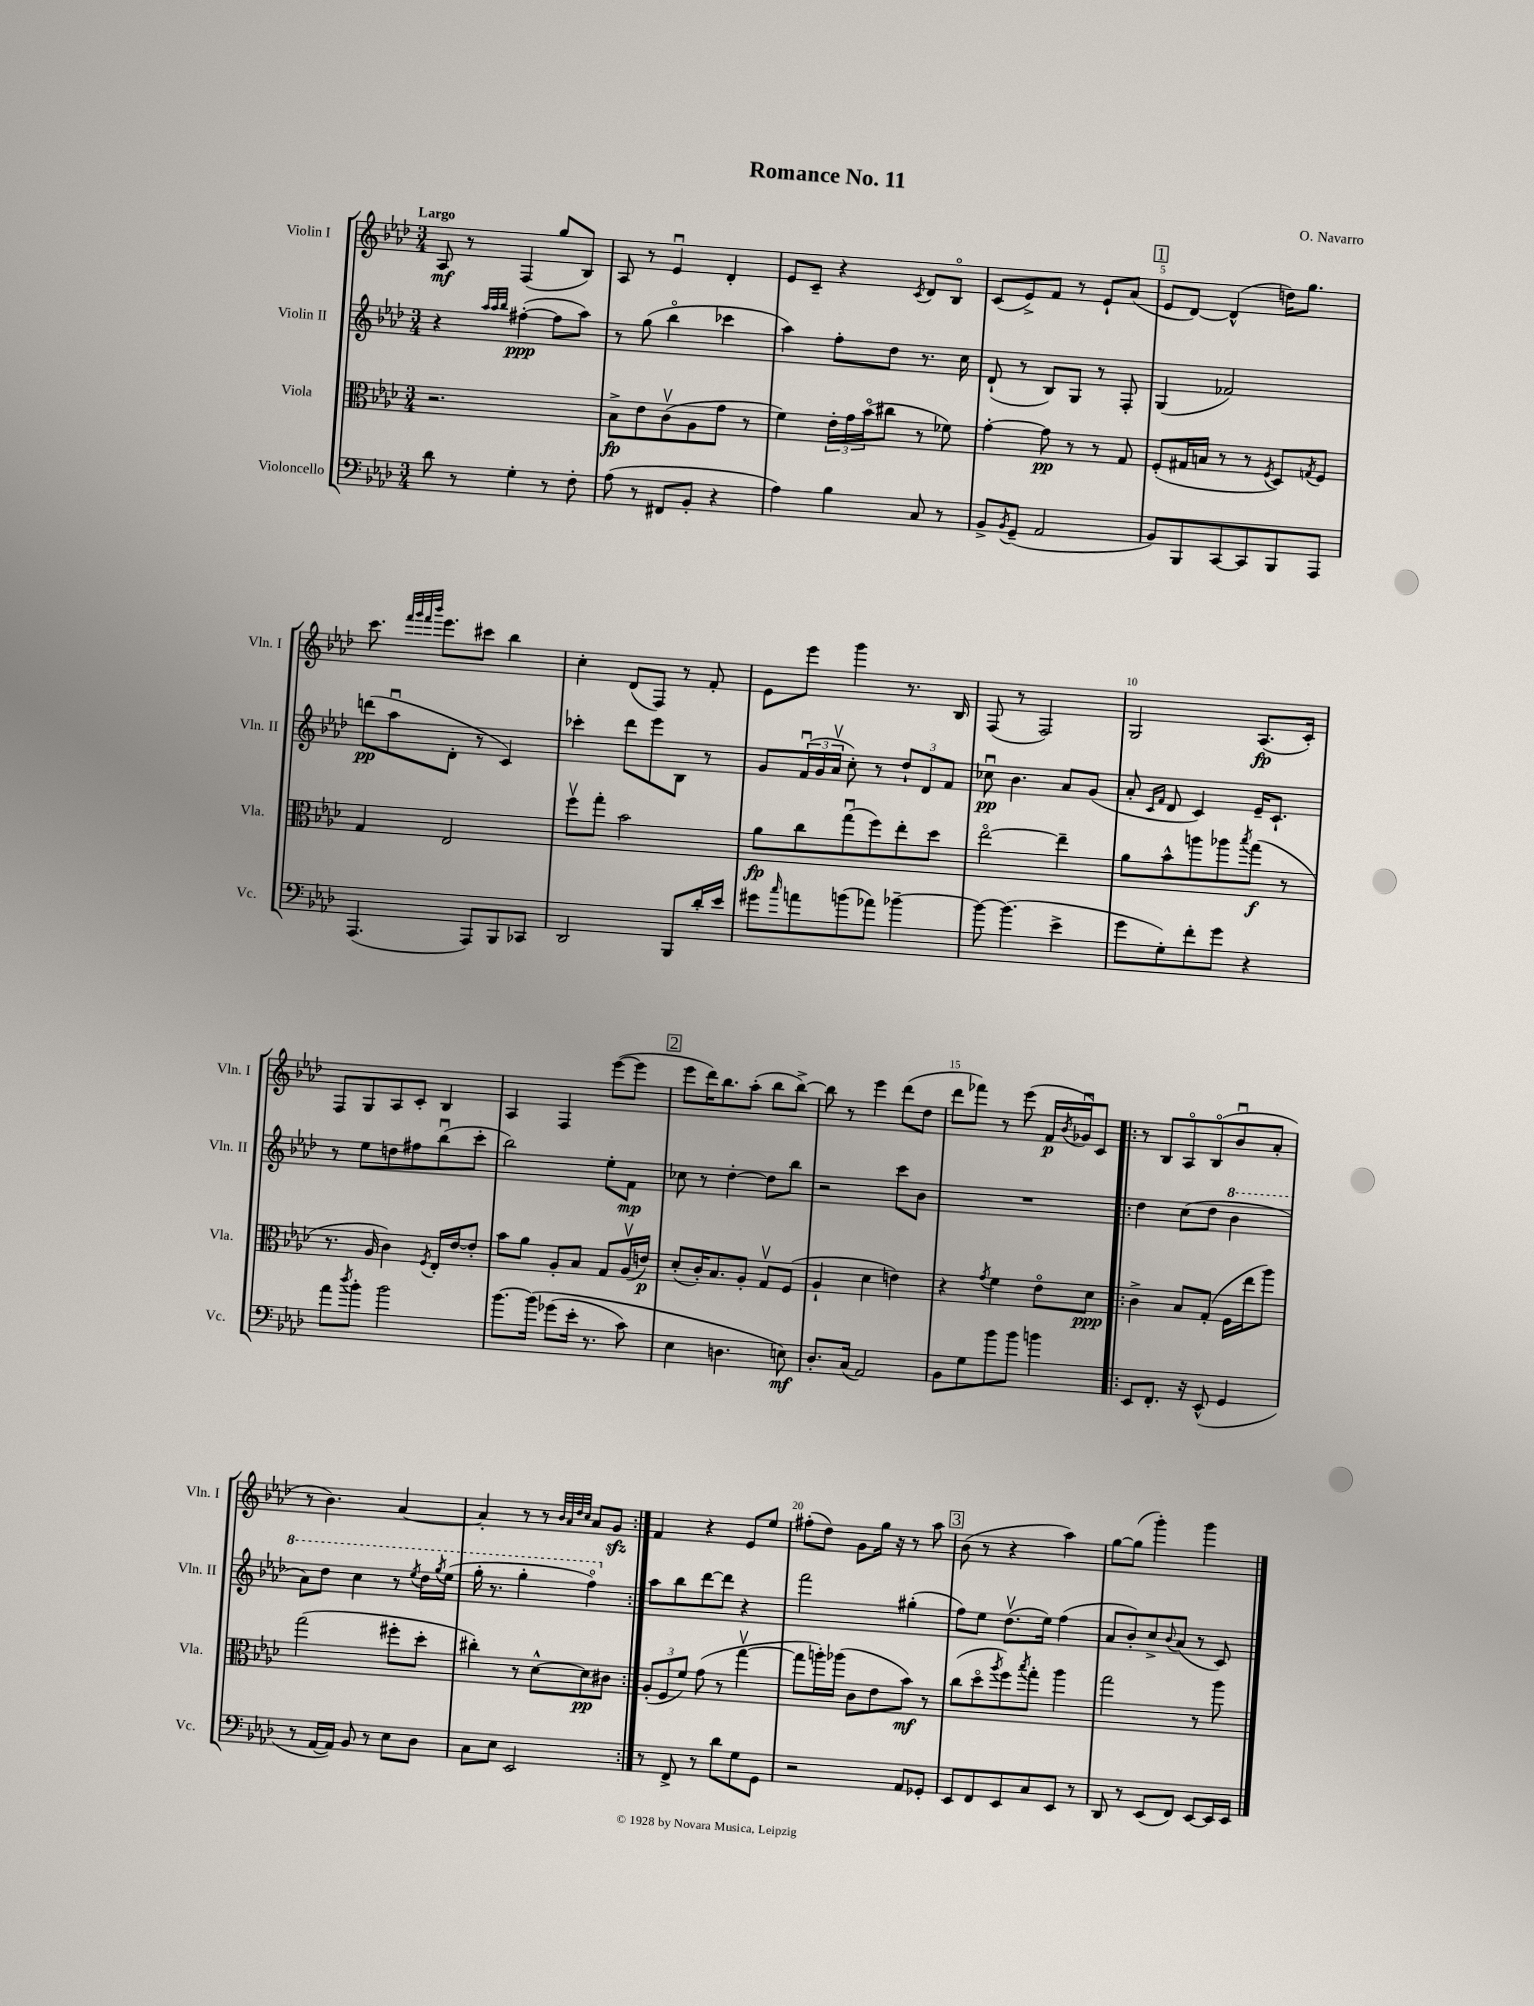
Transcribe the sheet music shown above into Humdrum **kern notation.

**kern	**kern	**kern	**kern
*staff4	*staff3	*staff2	*staff1
*clefF4	*clefC3	*clefG2	*clefG2
*k[b-e-a-d-]	*k[b-e-a-d-]	*k[b-e-a-d-]	*k[b-e-a-d-]
*M3/4	*M3/4	*M3/4	*M3/4
8d-	2.r	4r	8A-
8r	.	.	8r
.	.	32qqaa-	.
.	.	32qqaa-	.
.	.	32qqbb-	.
4G'	.	([4ff#'	(4F
8r	.	8ff#]	8gg
8F'	.	8aa-)	8B-)
=	=	=	=
(8A-	8B-^	8r	8A-
8r	8e-	(8gg	8r
8FF#	(8cv	4bb-o	4e-u
8BB-'	8A-	.	.
4r	8g	4ccc-	4d-'
.	8r	.	.
=	=	=	=
4A-)	4f)	4aa-)	8e-
.	.	.	8c~
4B-	24e-'	8ff'	4r
.	24g	.	.
.	(24b-o	.	.
.	8cc#	8dd-	.
.	.	.	8qc
8C	8r	8.r	8d-
8r	8f-)	.	8B-o
.	.	16cc	.
=	=	=	=
8BB-^	[4g'	(8d-`	(8c
8qBB-	.	.	.
(8GG~	.	8r	8e-^)
2AA-	8g]	8B-)	8f
.	8r	8G	8r
.	8r	8r	8e-`
.	8G	8F'	(8a-
=	=	=	=
8BB-)	(8F'	(4G	8e-
8BBB-	16G#	.	[8d-)
.	16B	.	.
[8CC	8r	2f-)	(4d-^^]
8CC]	8r	.	.
.	8qF	.	.
8BBB-	8D-)	.	16dd)
.	.	.	8.gg
.	8qG	.	.
8AAA-	8F	.	.
=	=	=	=
(4.AAA-	4G	(8ddd	8.ccc
.	.	8aa-u	.
.	.	.	32qqfff
.	.	.	32qqggg
.	.	.	32qqfff
.	.	.	32qqbbb-
.	.	.	8.eee-
.	2E-	8d-'	.
8AAA-)	.	8r	8ccc#
8BBB-	.	4c)	4bb-
8CC-	.	.	.
=	=	=	=
2DD-	8ffv	4ccc-'	4cc'
.	8gg'	.	.
.	2b-	8ddd-	(8d-
.	.	8eee-	8F)
8BBB-	.	8B-	8r
16d-'	.	8r	8f'
16e-	.	.	.
=	=	=	=
8g#	8a-	8g	8e-
16qqcc	.	.	.
8a	8cc	(24fu	8eee-
.	.	24g	.
.	.	24a-v	.
(8b	(8ggu	8cc')	4ggg
8a-)	8ff)	8r	.
[4b-~	8ee-'	12dd-`	8.r
.	.	12d-	.
.	8dd-	.	.
.	.	12f	.
.	.	.	16B-
=	=	=	=
8b-_	[2ee-o	8cc-u	(8F
(4.b-]	.	4.b-	8r
.	.	.	2F)
4e-^	4ee-~]	8a-	.
.	.	(8g	.
=	=	=	=
8g	8a-	8a-'	2G
.	.	16qqc	.
.	.	16qqf	.
8G')	8b-^^	8d-	.
8f'	8aa	4c)	.
8g	8aa-	.	.
.	8qbb-	.	.
4r	(8gg	16e-~	(8.A-
.	.	8.c`	.
.	8r	.	.
.	.	.	16c')
=	=	=	=
8a-	8.r	8r	8F
8qdd-	.	.	.
8b-'	.	8ee-	8G
.	16A-	.	.
2b-	4c)	8dd	8A-
.	.	8ff#	8c'
.	8qF	.	.
.	16E-'	(8bb-u	4B-
.	[16e-	.	.
.	8e-']	8ccc'	.
=	=	=	=
[8.b-	8b-	2bb-)	4A-
.	8a-	.	.
&(16b-]	.	.	.
(8g-	8A-'	.	4F
16e-'	8B-	.	.
8.r	.	.	.
.	8G	8ee-'	([8eee-
8c)	(16A-v	8f	8eee-]
.	16e)	.	.
=	=	=	=
4E-	(8d-'	8cc-	8eee-
.	16c')	8r	16ddd-)
.	8.B-	.	8.bb-
4.D	.	[4dd-'	.
.	8A-'	.	(8aa-'
.	8Gv	8dd-]	8bb-
8E&)	(8F	8bb-	[8bb-^)
=	=	=	=
8.D-'	4A-`	2r	8bb-]
.	.	.	8r
(16C	.	.	.
2AA-)	4d-	.	4eee-
.	4e)	8ccc	(8ddd-
.	.	8b-	8dd-
=	=	=	=
8BB-	4r	2.r	8ddd-
8G	.	.	8fff-)
.	8qg	.	.
8b-	4f	.	8r
8b-	.	.	(8eee-
4b	8e-o	.	16f
.	.	.	8qb-
.	.	.	16g-u)
.	8d-	.	8c
=!|:	=!|:	=!|:	=!|:
8EE-	4c^	4dd-	8r
8.FF'	.	.	8B-
.	8B-	(8cc	8A-o
16r	.	.	.
(8EE-^^	(8G'	8dd-	(8B-o
4GG	16F	4bb-	8b-u
.	16ee-	.	.
.	8aa-)	.	8a-'
=	=	=	=
8r	(2gg	8aa-)	8r
[16AA-	.	8ddd-	4.b-)
16AA-])	.	.	.
8BB-	.	4ccc	.
8r	.	.	.
8E-	8ff#'	8r	[4a-
.	.	8qeee-	.
8D-	8dd-'	16ddd-	.
.	.	8qggg	.
.	.	(16eee-	.
=	=	=	=
8C	4cc#')	16ggg'	4a-']
.	.	8.r	.
8E-	.	.	.
2EE-	8r	4ggg'	8r
.	[8d-^^	.	8r
.	.	.	32qqb-
.	.	.	32qqa-
.	.	.	32qqdd-
.	.	.	32qqcc
.	8d-]	4fffo)	8a-
.	8c#	.	8g
=:|!	=:|!	=:|!	=:|!
8r	(12A-'	8aa-	4f
.	12F	.	.
8FF^	.	8bb-	.
.	12f)	.	.
8r	(8g	[8ddd-	4r
8d-	8r	8ddd-]	.
8G	[4ggv	4r	8e-
8GG	.	.	8ee-
=	=	=	=
2r	8gg]	2fff	(8ff#'
.	16aa')	.	8dd-)
.	(16aa-	.	.
.	8c	.	8g
.	8e-	.	16gg
.	.	.	16r
8AA-	8b-)	(4gg#'	8r
8GG-'	8r	.	8aa-
=	=	=	=
8EE-	(8cc	8ff)	(8b-
8FF	8dd-o	8ee-	8r
.	8qaa-	.	.
8EE-	8ff)	(8.dd-v	4r
.	8qbb-	.	.
8C	8gg'	.	.
.	.	16ee-)	.
8EE-	4aa-	(4ff	4aa-)
8r	.	.	.
=	=	=	=
8DD-	2gg	8a-	[8gg
8r	.	8b-')	(8gg]
(8EE-	.	8cc^	4ggg')
.	.	8qqb-	.
8FF)	.	(8a-	.
[8EE-	8r	8r	4ggg
16EE-]	8aa-	8c)	.
16EE-	.	.	.
==	==	==	==
*-	*-	*-	*-
